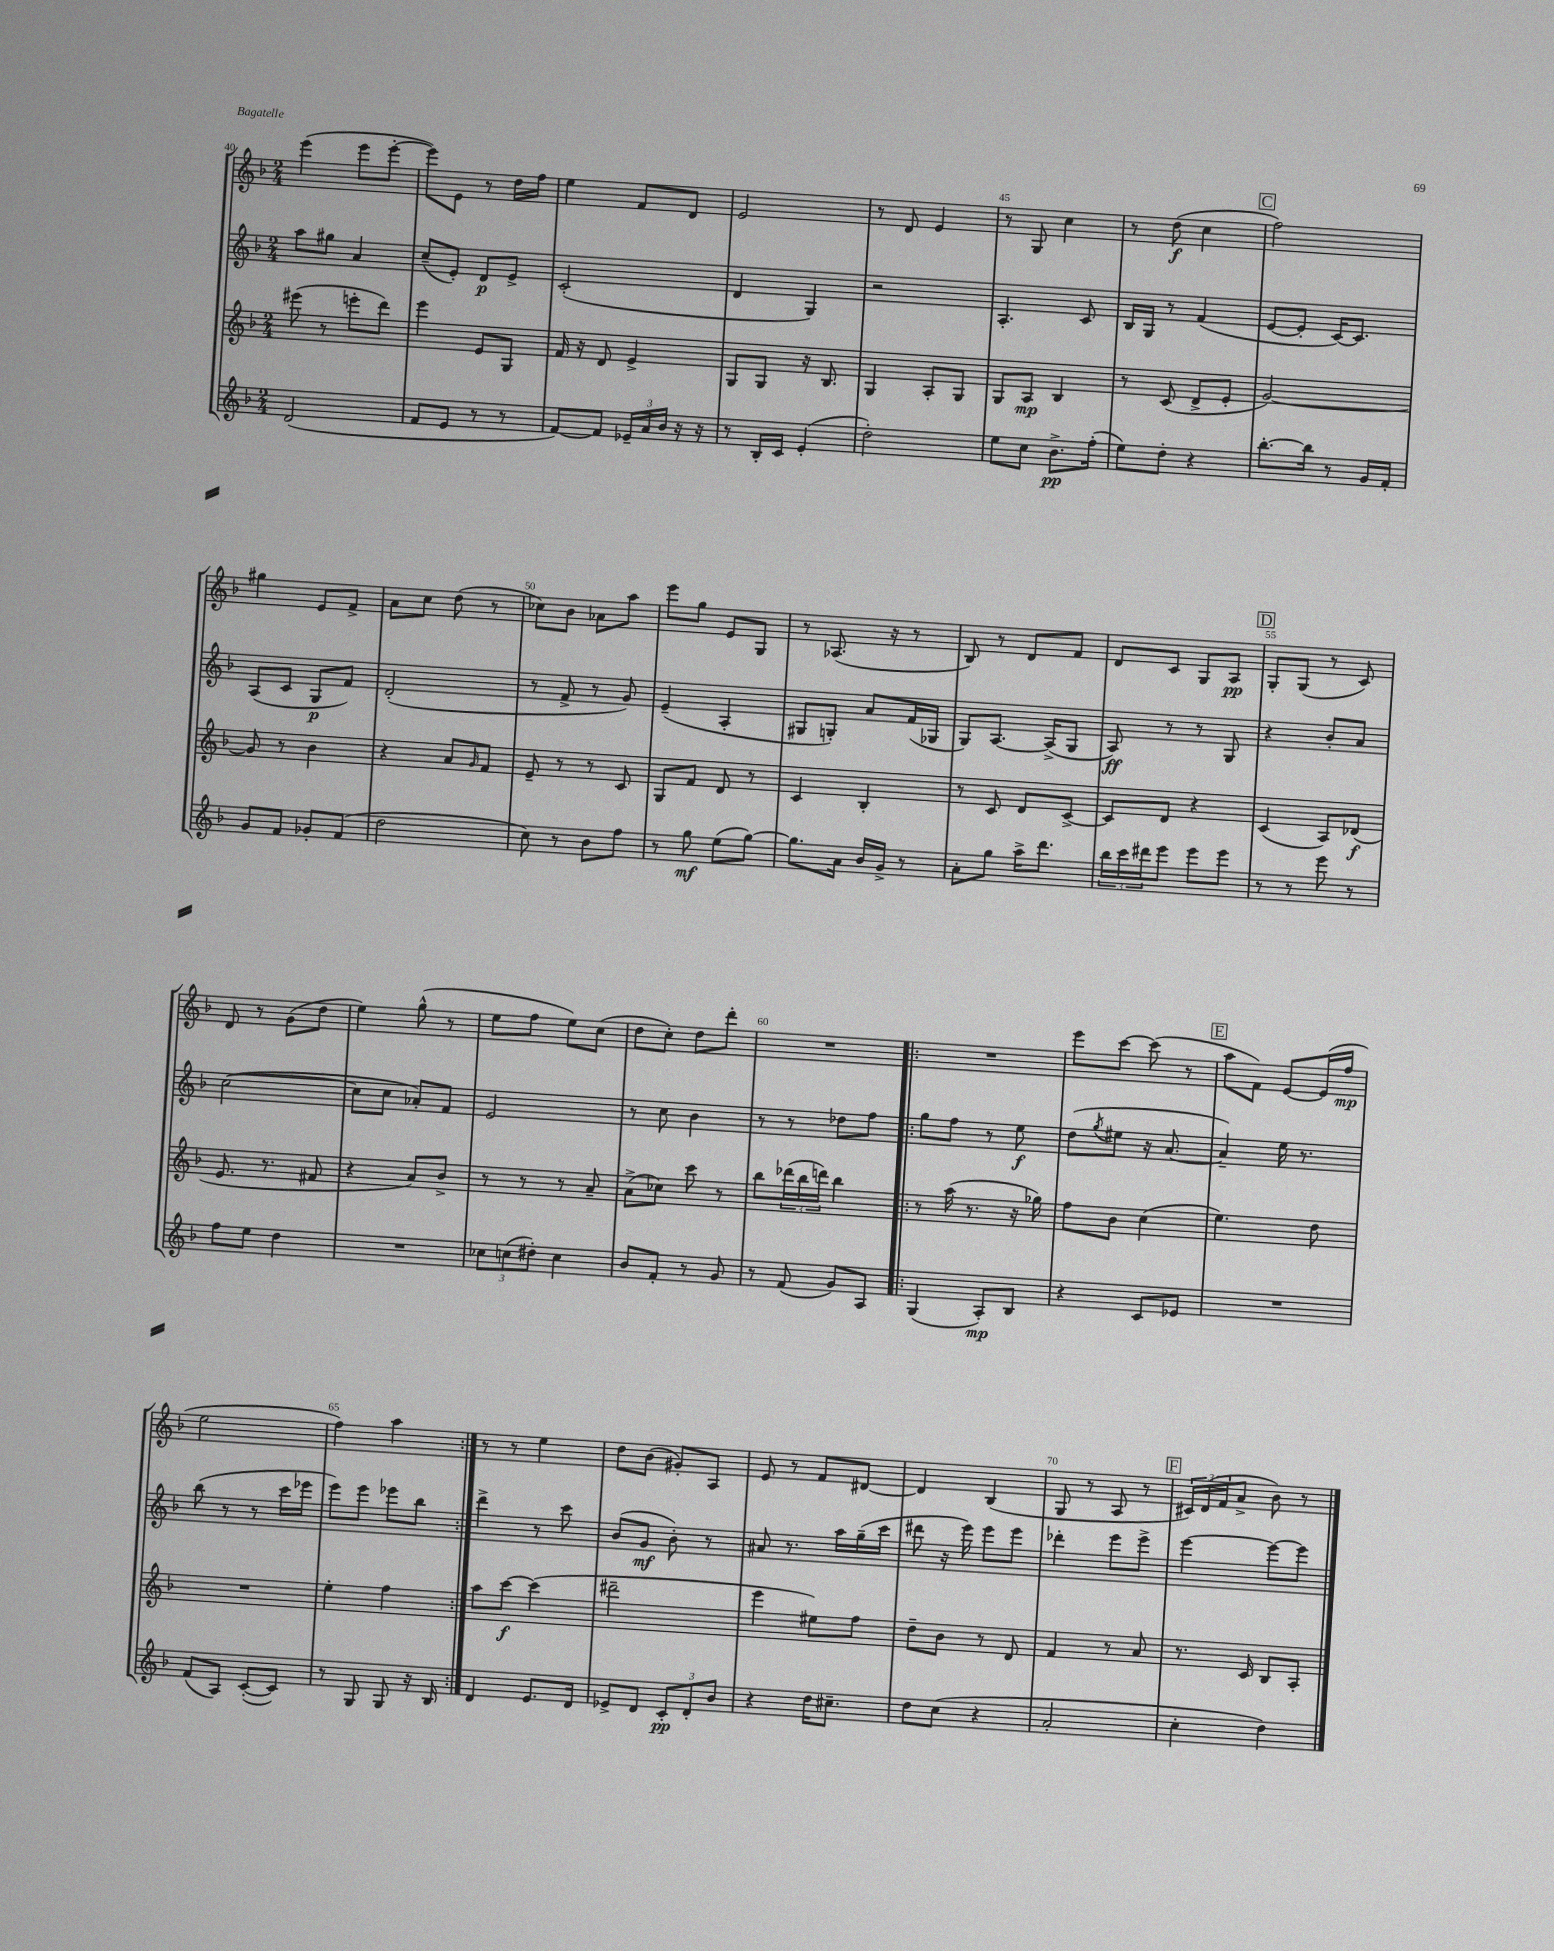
<<
\new StaffGroup <<
\new Staff = "s0" {
    \clef treble \key f \major \numericTimeSignature \time 2/4
    e'''4( e'''8 e'''8~-. |
    e'''8) e'8 r8 d''16 f''16 |
    e''4 f'8 d'8 |
    e'2 |
    r8 d'8 e'4 |
    r8 g8 c''4 |
    r8 d''8\f( c''4 |
    \mark \markup { \box "C" } f''2) |
    gis''4 e'8 f'8-> |
    a'8 c''8 d''8( r8 |
    ces''8) bes'8 aes'8 a''8 |
    e'''8 g''8 e'8 g8 |
    r8 aes8.( r16 r8 |
    bes8) r8 d'8 f'8 |
    d'8 c'8 g8 a8\pp |
    \mark \markup { \box "D" } g8-. g8( r8 c'8) |
    d'8 r8 g'8( d''8 |
    e''4) g''8-^( r8 |
    e''8 f''8 e''8) c''8( |
    d''8 c''8-.) d''8 d'''8-. |
    R2 |
    \repeat volta 2 { R2 |
    e'''8 c'''8~ c'''8( r8 |
    \mark \markup { \box "E" } a''8 f'8) e'8~ e'16( f''16\mp |
    e''2 |
    f''4) a''4 | }
    r8 r8 e''4 |
    d''8 bes'8( gis'8-.) a8 |
    e'8 r8 f'8 dis'8~ |
    dis'4 bes4( |
    g8 r8 a8 r8 |
    \mark \markup { \box "F" } \tuplet 3/2 { cis'16) d'16( f'16 } a'8-> bes'8) r8 \bar "|." |
}
\new Staff = "s1" {
    \clef treble \key f \major \numericTimeSignature \time 2/4
    a''8 gis''8 a'4 |
    c''8--( e'8-.) d'8\p e'8-> |
    c'2-.( |
    d'4 g4) |
    r2 |
    a4.-. c'8 |
    bes16 g16 r8 f'4( |
    \mark \markup { \box "C" } e'8~ e'8-. c'16~) c'8. |
    a8( c'8 g8\p f'8) |
    d'2-.( |
    r8 f'8-> r8 g'8) |
    e'4--( a4-. |
    gis8 g8-.) a'8 f'16( ges16 |
    g8) a8.~ a16->( g8 |
    a8\ff) r8 r8 g8 |
    \mark \markup { \box "D" } r4 bes'8-. a'8 |
    c''2~( |
    c''8 c''8 aes'8-.) f'8 |
    e'2 |
    r8 c''8 bes'4 |
    r8 r8 des''8 f''8 |
    \repeat volta 2 { g''8 f''8 r8 e''8\f |
    d''8( \acciaccatura { g''8 } eis''8 r16 a'8.~ |
    \mark \markup { \box "E" } a'4--) e''16 r8. |
    bes''8( r8 r8 c'''16 ees'''16 |
    e'''8) e'''8 ees'''8 bes''8 | }
    d'''4-> r8 c'''8 |
    bes'8( g'8\mf bes'8-.) r8 |
    ais'8 r8. a''16 g''16--( c'''16 |
    dis'''8 r16 e'''16) e'''8 e'''8 |
    des'''4-. e'''8 e'''8-> |
    \mark \markup { \box "F" } e'''4~ e'''8~ e'''8 \bar "|." |
}
\new Staff = "s2" {
    \clef treble \key f \major \numericTimeSignature \time 2/4
    eis'''8( r8 e'''8-. d'''8) |
    e'''4 e'8 g8 |
    f'16 r16 d'8 e'4-> |
    g8 g8 r16 bes8. |
    g4 a8-. g8 |
    g8 a8\mp bes4 |
    r8 c'8( d'8-> e'8-. |
    \mark \markup { \box "C" } g'2~) |
    g'8 r8 bes'4 |
    r4 a'8 \grace { g'16 } f'8 |
    e'8-- r8 r8 c'8 |
    g8 f'8 d'8 r8 |
    c'4 bes4-. |
    r8 c'8 d'8 c'8~-> |
    c'8 d'8 r4 |
    \mark \markup { \box "D" } c'4( a8) des'8\f( |
    e'8. r8. fis'8 |
    r4 a'8) bes'8-> |
    r8 r8 r8 a'8-- |
    a'8->( ces''8) c'''8 r8 |
    bes''8 \tuplet 3/2 { des'''16( bes''16 d'''16) } bes''4 |
    \repeat volta 2 { r8 a''16( r8. r16 ges''16) |
    f''8 bes'8 c''4( |
    \mark \markup { \box "E" } e''4.) d''8 |
    R2 |
    e''4-. f''4 | }
    a''8 c'''8~\f c'''4( |
    dis'''2-- |
    e'''4 eis''8) f''8 |
    d''8-- bes'8 r8 d'8 |
    f'4 r8 a'8 |
    \mark \markup { \box "F" } r8. c'16 bes8 a8-. \bar "|." |
}
\new Staff = "s3" {
    \clef treble \key f \major \numericTimeSignature \time 2/4
    d'2( |
    f'8 e'8 r8 r8 |
    f'8~) f'8 \tuplet 3/2 { ees'16-- a'16 bes'16 } r16 r16 |
    r8 bes16-. c'16 e'4-.( |
    d''2-.) |
    e''8 c''8 bes'8.->\pp f''16-.( |
    e''8) d''8-. r4 |
    \mark \markup { \box "C" } bes''8.~-. bes''16 r8 g'16 f'16-. |
    g'8 f'8 ges'8-. f'8( |
    d''2 |
    c''8) r8 bes'8 f''8 |
    r8 g''8\mf e''8( g''8~) |
    g''8. a'16 bes'16 g'16-> r8 |
    a'8-. g''8 a''16-> d'''8. |
    \tuplet 3/2 { bes''16 c'''16 dis'''16 } e'''8 e'''8 e'''8 |
    \mark \markup { \box "D" } r8 r8 e'''8 r8 |
    f''8 e''8 d''4 |
    R2 |
    \tuplet 3/2 { ces''8 c''8( dis''8-.) } c''4 |
    bes'8 f'8-. r8 g'8 |
    r8 f'8( g'8) a8 |
    \repeat volta 2 { g4( a8-.\mp) bes8 |
    r4 c'8 ees'8 |
    \mark \markup { \box "E" } R2 |
    f'8( a8) c'8~-.( c'8) |
    r8 g8 g8 r16 bes16 | }
    d'4 e'8. d'16 |
    ees'8-> d'8 \tuplet 3/2 { c'8-.\pp d'8-. bes'8 } |
    r4 d''16 cis''8.-- |
    d''8 c''8( r4 |
    a'2-. |
    \mark \markup { \box "F" } c''4-. d''4) \bar "|." |
}
>>
>>
\layout { \context { \Score currentBarNumber = #40 \override BarNumber.break-visibility = ##(#f #t #t) barNumberVisibility = #(every-nth-bar-number-visible 5) } }
